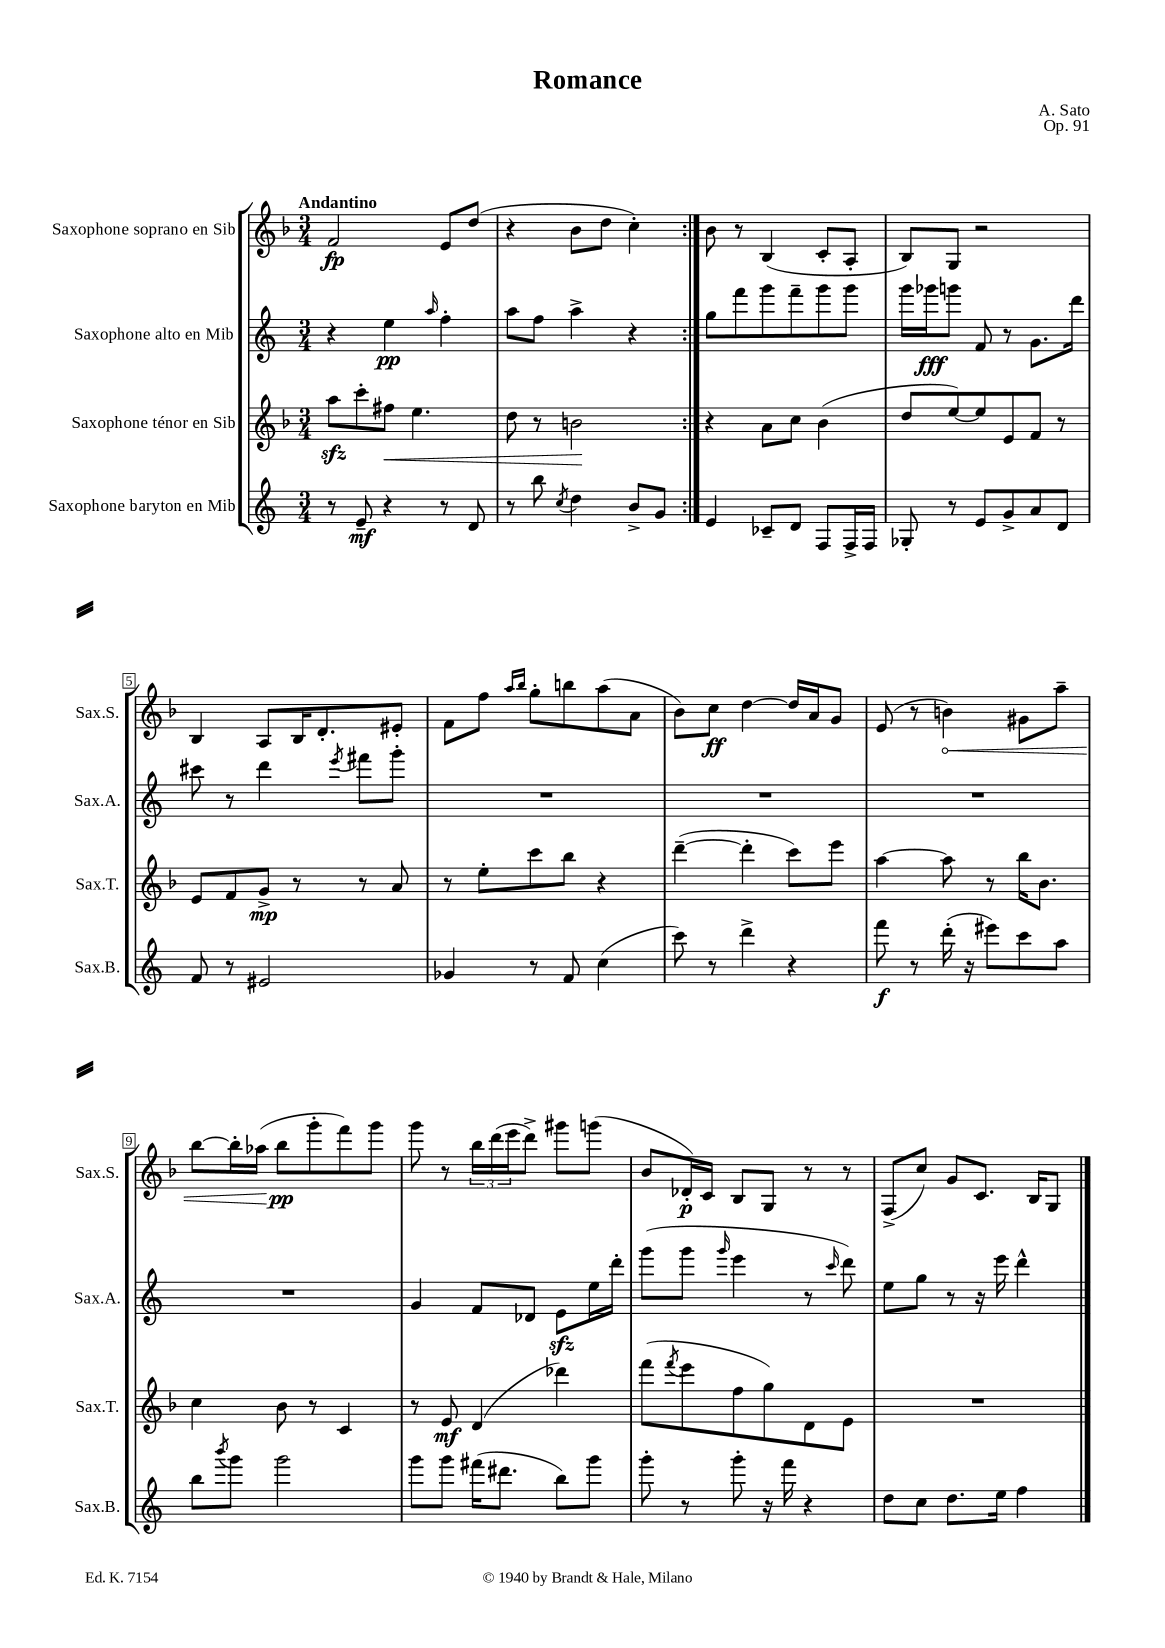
\header { title = "Romance" composer = "A. Sato" opus = "Op. 91" }
<<
\new StaffGroup <<
\new Staff = "s0" \with { instrumentName = "Saxophone soprano en Sib" shortInstrumentName = "Sax.S." } {
    \clef treble \key f \major \numericTimeSignature \time 3/4 \tempo "Andantino"
    \repeat volta 2 { f'2\fp e'8 d''8( |
    r4 bes'8 d''8 c''4-.) | }
    bes'8 r8 bes4( c'8-. a8-. |
    bes8) g8 r2 |
    bes4 a8 bes16 d'8.-. eis'8-. |
    f'8 f''8 \grace { a''16 bes''16 } g''8-. b''8 a''8( a'8 |
    bes'8) c''8\ff d''4~ d''16 a'16 g'8 |
    e'8( r8 \once \override Hairpin.circled-tip = ##t b'4\<) gis'8 a''8-- |
    bes''8~ bes''16-. aes''16\!( bes''8\pp g'''8-. f'''8) g'''8 |
    g'''8 r8 \tuplet 3/2 { bes''16 d'''16( e'''16 } d'''8->) gis'''8 g'''8( |
    bes'8 des'16-.\p) c'16 bes8 g8 r8 r8 |
    f8->( c''8) g'8 c'8. bes16 g8 \bar "|." |
}
\new Staff = "s1" \with { instrumentName = "Saxophone alto en Mib" shortInstrumentName = "Sax.A." } {
    \clef treble \key c \major \numericTimeSignature \time 3/4
    \repeat volta 2 { r4 e''4\pp \grace { a''16 } f''4-. |
    a''8 f''8 a''4-> r4 | }
    g''8 f'''8 g'''8 f'''8-- g'''8 g'''8 |
    g'''16 ges'''16\fff g'''8 f'8 r8 g'8. d'''16 |
    cis'''8 r8 d'''4 \acciaccatura { e'''8 } fis'''8 g'''8-. |
    R2. |
    R2. |
    R2. |
    R2. |
    g'4 f'8 des'8 e'8\sfz e''16 d'''16-. |
    g'''8( g'''8 \grace { g'''16 } e'''4 r8 \grace { c'''16 } d'''8) |
    e''8 g''8 r8 r16 e'''16 d'''4-^ \bar "|." |
}
\new Staff = "s2" \with { instrumentName = "Saxophone ténor en Sib" shortInstrumentName = "Sax.T." } {
    \clef treble \key f \major \numericTimeSignature \time 3/4
    \repeat volta 2 { a''8\sfz c'''8-. fis''8\< e''4. |
    d''8 r8 b'2\! | }
    r4 a'8 c''8 bes'4( |
    d''8 e''8~) e''8 e'8 f'8 r8 |
    e'8 f'8 g'8->\mp r8 r8 a'8 |
    r8 e''8-. c'''8 bes''8 r4 |
    d'''4~--( d'''4-. c'''8) e'''8 |
    a''4~ a''8 r8 bes''16 bes'8. |
    c''4 bes'8 r8 c'4 |
    r8 e'8\mf d'4( des'''4) |
    f'''8( \acciaccatura { f'''8 } e'''8 f''8 g''8) d'8 e'8 |
    R2. \bar "|." |
}
\new Staff = "s3" \with { instrumentName = "Saxophone baryton en Mib" shortInstrumentName = "Sax.B." } {
    \clef treble \key c \major \numericTimeSignature \time 3/4
    \repeat volta 2 { r8 e'8--\mf r4 r8 d'8 |
    r8 b''8 \acciaccatura { c''8 } d''4 b'8-> g'8 | }
    e'4 ces'8-- d'8 f8 f16-> f16 |
    ges8-. r8 e'8 g'8-> a'8 d'8 |
    f'8 r8 eis'2 |
    ges'4 r8 f'8 c''4( |
    c'''8) r8 d'''4-> r4 |
    f'''8\f r8 d'''16-.( r16 eis'''8) c'''8 a''8 |
    b''8 \acciaccatura { b'''8 } g'''8 g'''2 |
    g'''8 g'''8 fis'''16( dis'''8. b''8) g'''8 |
    g'''8-. r8 g'''8-. r16 f'''16 r4 |
    d''8 c''8 d''8. e''16 f''4 \bar "|." |
}
>>
>>
\layout { \context { \Score \override BarNumber.stencil = #(make-stencil-boxer 0.1 0.3 ly:text-interface::print) } }
